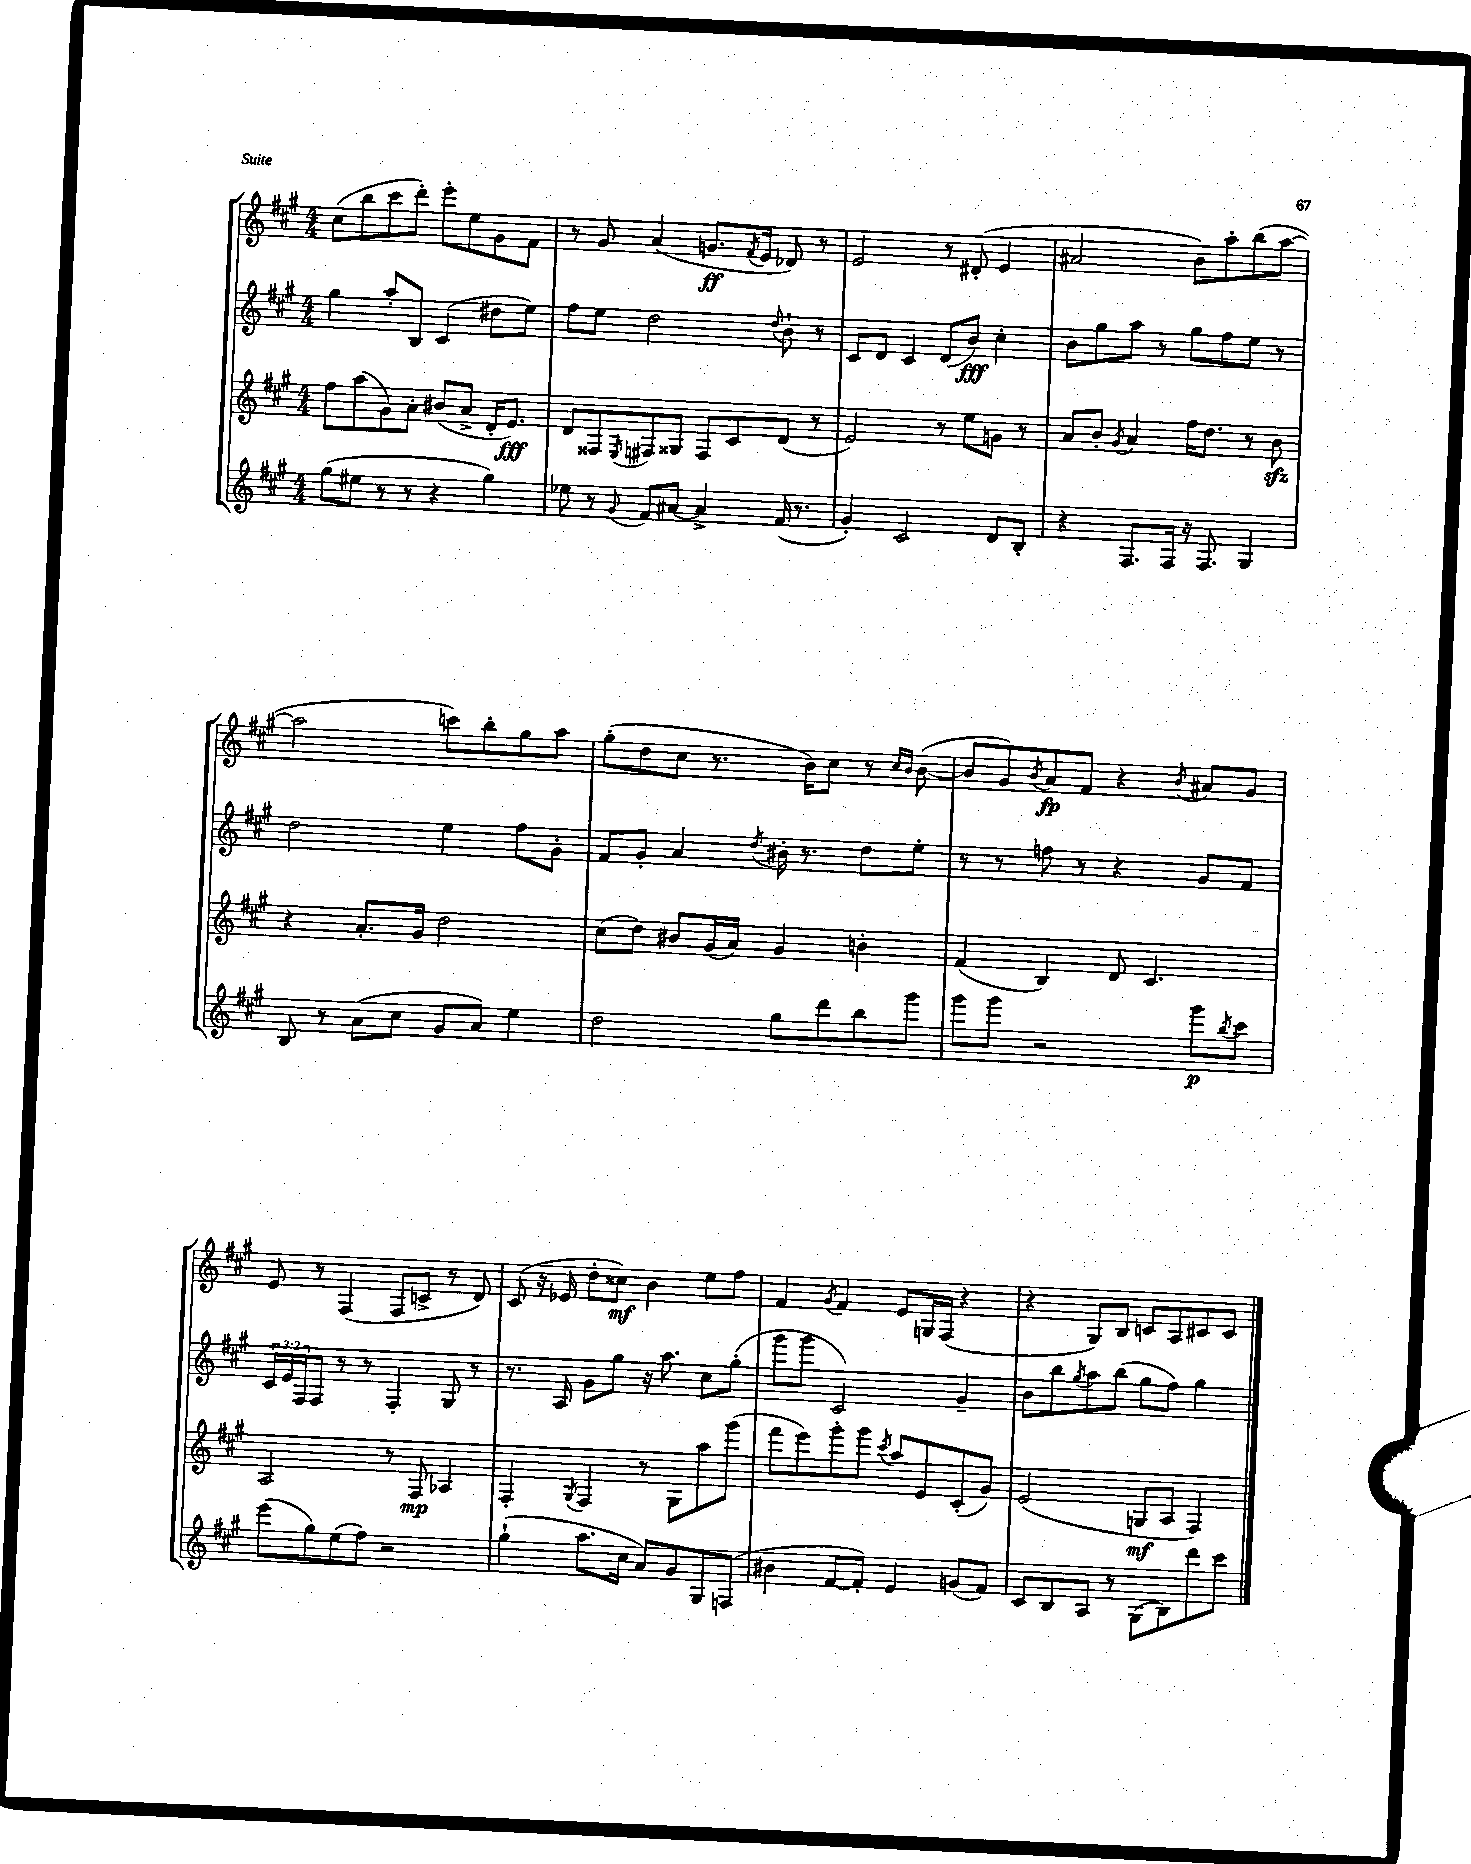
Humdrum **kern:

**kern	**dynam	**kern	**dynam	**kern	**dynam	**kern	**dynam
*part4	*part4	*part3	*part3	*part2	*part2	*part1	*part1
*staff4	*staff4	*staff3	*staff3	*staff2	*staff2	*staff1	*staff1
*clefG2	*	*clefG2	*	*clefG2	*	*clefG2	*
*k[f#c#g#]	*	*k[f#c#g#]	*	*k[f#c#g#]	*	*k[f#c#g#]	*
*M4/4	*	*M4/4	*	*M4/4	*	*M4/4	*
=87	=87	=87	=87	=87	=87	=87	=87
(8gg#\L	.	8ff#\L	.	4gg#\	.	(8cc#\L	.
8ee#X\J	.	(8aa\	.	.	.	8bb\	.
8r	.	8g#\)	.	8aa'/L	.	8ccc#\	.
8r	.	8a'\J	.	8B/J	.	8ddd'\J)	.
4r	.	(8b#X/L	.	(4c#/	.	8eee'\L	.
.	.	8a^/J	.	.	.	8ee\	.
4gg#\)	.	16d'/KL	.	8dd#X\L	.	8g#\	.
.	.	8.e/J)	fff	.	.	.	.
.	.	.	.	8ee\J)	.	8f#\J	.
=88	=88	=88	=88	=88	=88	=88	=88
8ee-X\	.	8d/L	.	8ff#\L	.	8r	.
8r	.	8F##X/	.	8ee\J	.	8g#/	.
8qqg#/	.	8qE/	.	.	.	.	.
8f#/L	.	8F#X/	.	2dd\	.	(4a/	.
[8a#X/J	.	8G##X/J	.	.	.	.	.
4a#^/]	.	8F#/L	.	.	.	8.gn/L	ff
.	.	8c#/	.	.	.	.	.
.	.	.	.	.	.	8qf#/	.
.	.	.	.	.	.	16e/Jk	.
.	.	.	.	8qqdd/	.	.	.
(16f#/	.	(8d/J	.	8b`\	.	8d-X/)	.
8.r	.	.	.	.	.	.	.
.	.	8r	.	8r	.	8r	.
=89	=89	=89	=89	=89	=89	=89	=89
4g#'/)	.	2e/)	.	8c#/L	.	2e/	.
.	.	.	.	8d/J	.	.	.
2c#/	.	.	.	4c#/	.	.	.
.	.	8r	.	(8d/L	.	8r	.
.	.	8ee\L	.	8b/J)	fff	(8d#X'/	.
8d/L	.	8gn\J	.	4cc#'\	.	4e/	.
8B'/J	.	8r	.	.	.	.	.
=90	=90	=90	=90	=90	=90	=90	=90
4r	.	8a/L	.	8b\L	.	2a#X/	.
.	.	8b'/J	.	8gg#\	.	.	.
.	.	8qg#/	.	.	.	.	.
8.F#/L	.	4a/	.	8aa\J	.	.	.
.	.	.	.	8r	.	.	.
16F#/Jk	.	.	.	.	.	.	.
16r	.	16ff#\KL	.	8gg#\L	.	8b\L)	.
8.F#/	.	8.dd\J	.	.	.	.	.
.	.	.	.	8ff#\	.	8aa'\	.
4G#/	.	8r	.	8ee\J	.	(8bb\	.
.	.	8bzz\	.	8r	.	[8aa\J	.
!!LO:LB:g=z
=91	=91	=91	=91	=91	=91	=91	=91
8B/	.	4r	.	2dd\	.	2aa\]	.
8r	.	.	.	.	.	.	.
(8a\L	.	8.a'/L	.	.	.	.	.
8cc#\J	.	.	.	.	.	.	.
.	.	16g#/Jk	.	.	.	.	.
8g#/L	.	2dd\	.	4ee\	.	8cccn\L)	.
8a/J)	.	.	.	.	.	8bb'\	.
4ee\	.	.	.	8ff#\L	.	8gg#\	.
.	.	.	.	8g#'\J	.	8aa\J	.
=92	=92	=92	=92	=92	=92	=92	=92
2dd\	.	(8cc#\L	.	8f#/L	.	(8gg#'\L	.
.	.	8dd\J)	.	8g#'/J	.	8dd\	.
.	.	8b#X/L	.	4a/	.	8cc#\J	.
.	.	(16g#/L	.	.	.	8.r	.
.	.	16a/JJ)	.	.	.	.	.
.	.	.	.	8qdd/	.	.	.
8gg#\L	.	4g#/	.	16b#X'\	.	.	.
.	.	.	.	8.r	.	16b\KL)	.
8ddd\	.	.	.	.	.	8cc#\J	.
8bb\	.	4bn'\	.	8dd\L	.	8r	.
.	.	.	.	.	.	16qqcc#/LL	.
.	.	.	.	.	.	16qqb/JJ	.
8ggg#\J	.	.	.	8ee'\J	.	([8b\	.
=93	=93	=93	=93	=93	=93	=93	=93
8ggg#\L	.	(4f#/	.	8r	.	8b/L]	.
8ggg#\J	.	.	.	8r	.	8g#/)	.
.	.	.	.	.	.	8qb/	.
2r	.	4B/)	.	8ffn\	.	8a/	fp
.	.	.	.	8r	.	8f#/J	.
.	.	8d/	.	4r	.	4r	.
.	.	4.c#/	.	.	.	.	.
.	.	.	.	.	.	8qb/	.
8ggg#\L	p	.	.	8g#/L	.	8a#X/L	.
8qbb/	.	.	.	.	.	.	.
8ccc#\J	.	.	.	8f#/J	.	8g#/J	.
!!LO:LB:g=z
=94	=94	=94	=94	=94	=94	=94	=94
(8eee\L	.	2A/	.	24c#/LL	.	8e/	.
.	.	.	.	24e/	.	.	.
.	.	.	.	24F#/J	.	.	.
8gg#\)	.	.	.	8F#/J	.	8r	.
(8ee\	.	.	.	8r	.	(4F#/	.
8ff#\J)	.	.	.	8r	.	.	.
2r	.	8r	.	4F#'/	.	8F#/L	.
.	.	8F#/	mp	.	.	8cn^/J	.
.	.	4A-X/	.	8G#/	.	8r	.
.	.	.	.	8r	.	8d/)	.
=95	=95	=95	=95	=95	=95	=95	=95
(4gg#`\	.	4F#'/	.	8.r	.	(8c#/	.
.	.	.	.	.	.	16r	.
.	.	.	.	16A/	.	16e-X/	.
.	.	8qG#/	.	.	.	.	.
8.aa\L	.	4F#/	.	8g#\L	.	8dd'\L	.
.	.	.	.	8gg#\J	.	8cc##X\J)	mf
16cc#\Jk	.	.	.	.	.	.	.
8a/L)	.	8r	.	16r	.	4b\	.
.	.	.	.	8.aa\	.	.	.
8g#/	.	8G#\L	.	.	.	.	.
8G#/	.	8aa\	.	8cc#\L	.	8ee\L	.
(8Fn/J	.	(8ggg#\J	.	(8gg#'\J	.	8ff#\J	.
=96	=96	=96	=96	=96	=96	=96	=96
4b#X\	.	8fff#\L	.	8ggg#\L	.	4f#/	.
.	.	8eee\)	.	8ggg#\J	.	.	.
.	.	.	.	.	.	8qg#/	.
[8f#/L	.	8ggg#'\	.	2c#/)	.	4f#/	.
8f#'/J])	.	8ggg#\J	.	.	.	.	.
.	.	8qccc#/	.	.	.	.	.
4e/	.	8aa/L	.	.	.	8e/L	.
.	.	8e/	.	.	.	16Gn/L	.
.	.	.	.	.	.	(16F#/JJ	.
(8gn/L	.	(8c#'/	.	4g#~/	.	4r	.
8f#/J)	.	8g#/J)	.	.	.	.	.
=97	=97	=97	=97	=97	=97	=97	=97
8c#/L	.	(2e/	.	8b\L	.	4r	.
8B/	.	.	.	8bb\	.	.	.
.	.	.	.	8qgg#/	.	.	.
8A/J	.	.	.	8aa\	.	8G#/L)	.
8r	.	.	.	(8bb\J	.	8B/J	.
(8G#\L	.	8Gn/L	mf	8gg#\L	.	8cn/L	.
8B\)	.	8A/J	.	8ff#\J)	.	8A/	.
8ddd\	.	4F#/)	.	4gg#\	.	8c#X/	.
8ccc#\J	.	.	.	.	.	8c#/J	.
==	==	==	==	==	==	==	==
*-	*-	*-	*-	*-	*-	*-	*-
